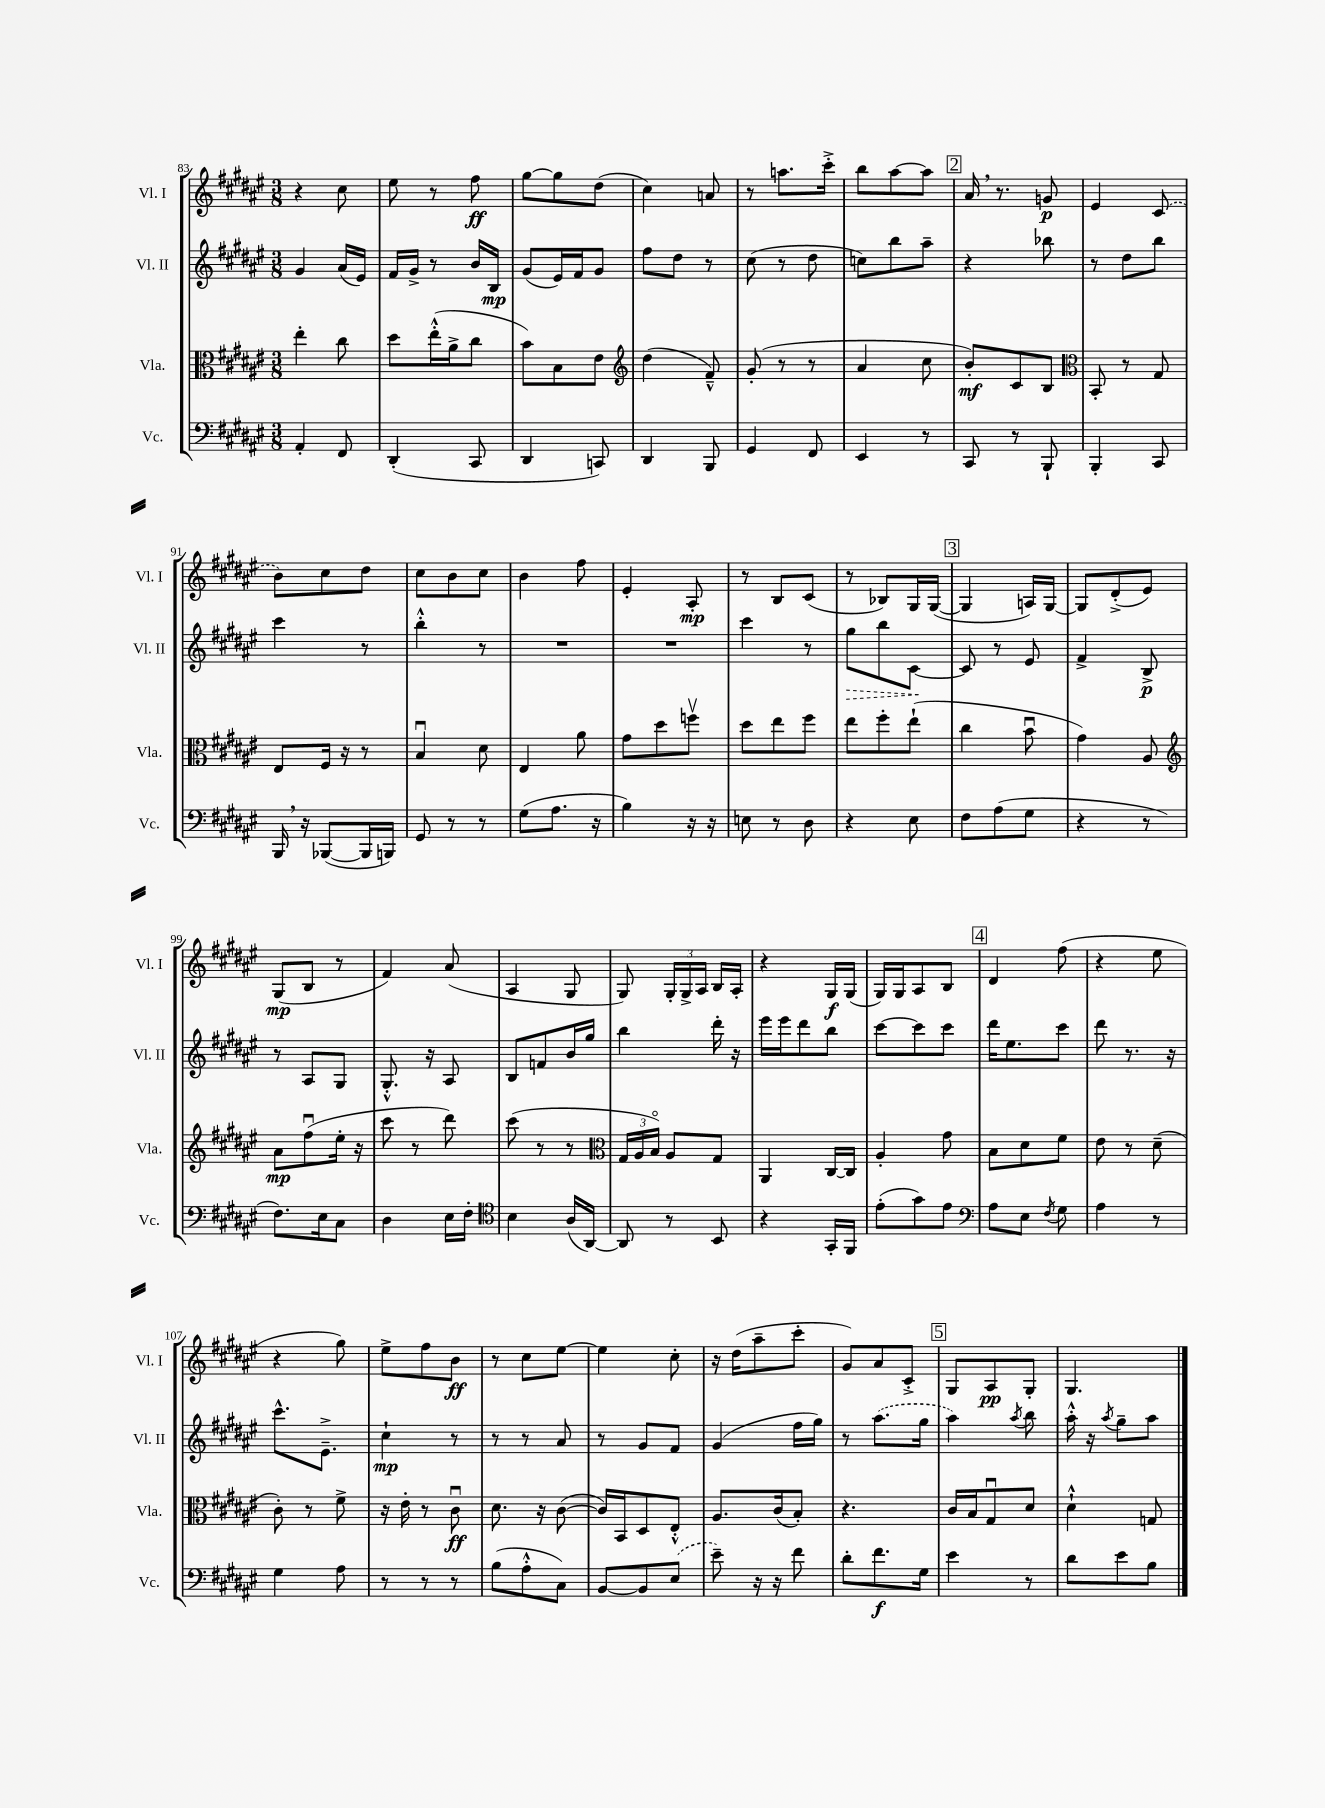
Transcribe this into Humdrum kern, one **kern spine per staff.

**kern	**kern	**kern	**kern
*staff4	*staff3	*staff2	*staff1
*clefF4	*clefC3	*clefG2	*clefG2
*k[f#c#g#d#a#e#]	*k[f#c#g#d#a#e#]	*k[f#c#g#d#a#e#]	*k[f#c#g#d#a#e#]
*M3/8	*M3/8	*M3/8	*M3/8
4AA#'	4ee#'	4g#	4r
8FF#	8cc#	(16a#	8cc#
.	.	16e#)	.
=	=	=	=
(4DD#'	8dd#	16f#	8ee#
.	.	16g#^	.
.	(16ee#'^^	8r	8r
.	16a#^	.	.
8CC#	8cc#	16b	8ff#
.	.	16B	.
=	=	=	=
4DD#	8b)	(8g#	[8gg#
.	8B	16e#)	8gg#]
.	.	16f#	.
8CC)	8e#	8g#	(8dd#
=	=	=	=
*	*clefG2	*	*
4DD#	(4dd#	8ff#	4cc#)
.	.	8dd#	.
8BBB	8f#~^^)	8r	8a
=	=	=	=
4GG#	(8g#'	(8cc#	8r
.	8r	8r	8.aa
8FF#	8r	8dd#	.
.	.	.	16ccc#'^
=	=	=	=
4EE#	4a#	8cc)	8bb
.	.	8bb	[8aa#
8r	8cc#	8aa#~	8aa#]
=	=	=	=
8CC#	8b')	4r	16a#
.	.	.	8.r
8r	8c#	.	.
8BBB`	8B	8bb-	8g
=	=	=	=
*	*clefC3	*	*
4BBB'	8BB'	8r	4e#
.	8r	8dd#	.
8CC#	8G#	8bb	(8c#
=	=	=	=
16BBB	8E#	4ccc#	8b)
16r	.	.	.
([8BBB-	16F#	.	8cc#
.	16r	.	.
16BBB-]	8r	8r	8dd#
16BBB)	.	.	.
=	=	=	=
8GG#	4Bu	4bb'^^	8cc#
8r	.	.	8b
8r	8d#	8r	8cc#
=	=	=	=
(8G#	4E#	4.r	4b
8.A#	.	.	.
.	8a#	.	8ff#
16r	.	.	.
=	=	=	=
4B)	8g#	4.r	4e#'
.	8dd#	.	.
16r	8ffv	.	8A#'
16r	.	.	.
=	=	=	=
8E	8dd#	4ccc#	8r
8r	8ee#	.	8B
8D#	8ff#	8r	(8c#
=	=	=	=
4r	8ee#	8gg#	8r
.	8ff#'	8bb	8B-)
8E#	(8ee#`	[8c#	16G#
.	.	.	([16G#
=	=	=	=
8F#	4cc#	8c#]	4G#]
(8A#	.	8r	.
8G#	8bu	8e#	16A)
.	.	.	[16G#
=	=	=	=
4r	4g#)	4f#^	8G#]
.	.	.	(8d#'^
8r	8A#	8B^	8e#)
=	=	=	=
*	*clefG2	*	*
8.F#)	8a#	8r	(8G#
.	(8ff#u	8A#	8B
16E#	.	.	.
8C#	16ee#'	8G#	8r
.	16r	.	.
=	=	=	=
4D#	8ccc#	8.G#'^^	4f#)
.	8r	.	.
.	.	16r	.
16E#	8ddd#)	8A#	(8a#
16F#'	.	.	.
=	=	=	=
*clefC4	*	*	*
4B	(8ccc#	8B	4A#
.	8r	8f	.
(16A#	8r	16b	8G#
[16AA#)	.	16gg#	.
=	=	=	=
*	*clefC3	*	*
8AA#]	24G#	4bb	8G#)
.	24A#	.	.
.	24Bo)	.	.
8r	8A#	.	24G#'
.	.	.	24G#^
.	.	.	24A#
8BB	8G#	16ddd#'	16B
.	.	16r	16A#'
=	=	=	=
4r	4AA#	16eee#	4r
.	.	16eee#	.
.	.	8ddd#	.
16GG#'	[16C#	8bb	16G#
16FF#	16C#]	.	(16G#
=	=	=	=
(8e#'	4A#'	[8ccc#	16G#)
.	.	.	16G#
8g#)	.	8ccc#]	8A#
8e#	8g#	8ccc#	8B
=	=	=	=
*clefF4	*	*	*
8A#	8B	16ddd#	4d#
.	.	8.ee#	.
8E#	8d#	.	.
8qF#	.	.	.
8G#	8f#	8ccc#	(8ff#
=	=	=	=
4A#	8e#	8ddd#	4r
.	8r	8.r	.
8r	(8d#~	.	8ee#
.	.	16r	.
=	=	=	=
4G#	8c#')	8.ccc#^^	4r
.	8r	.	.
.	.	8.e#~^	.
8A#	8f#^	.	8gg#)
=	=	=	=
8r	16r	4cc#`	8ee#^
.	16e#'	.	.
8r	8r	.	8ff#
8r	8c#u	8r	8b
=	=	=	=
(8B	8.d#	8r	8r
8A#'^^	.	8r	8cc#
.	16r	.	.
8C#)	([8c#	8a#	[8ee#
=	=	=	=
[8BB	16c#])	8r	4ee#]
.	16BB	.	.
8BB]	8D#	8g#	.
(8E#	8E#'^^	8f#	8cc#'
=	=	=	=
8e#~)	8.A#	(4g#	16r
.	.	.	(16dd#
16r	.	.	8aa#~
16r	(16c#	.	.
8f#	8B')	16ff#	8ccc#'
.	.	16gg#)	.
=	=	=	=
8d#'	4.r	8r	8g#)
8.f#	.	(8.aa#	8a#
.	.	.	8c#'^
16G#	.	16gg#	.
=	=	=	=
4e#	16c#	4aa#)	8G#
.	16B	.	.
.	8G#u	.	8A#
.	.	8qaa#	.
8r	8d#	8bb	8G#'
=	=	=	=
8d#	4d#`^^	16aa#'^^	4.G#
.	.	16r	.
.	.	8qaa#	.
8e#	.	8gg#~	.
8B	8G	8aa#	.
==	==	==	==
*-	*-	*-	*-
